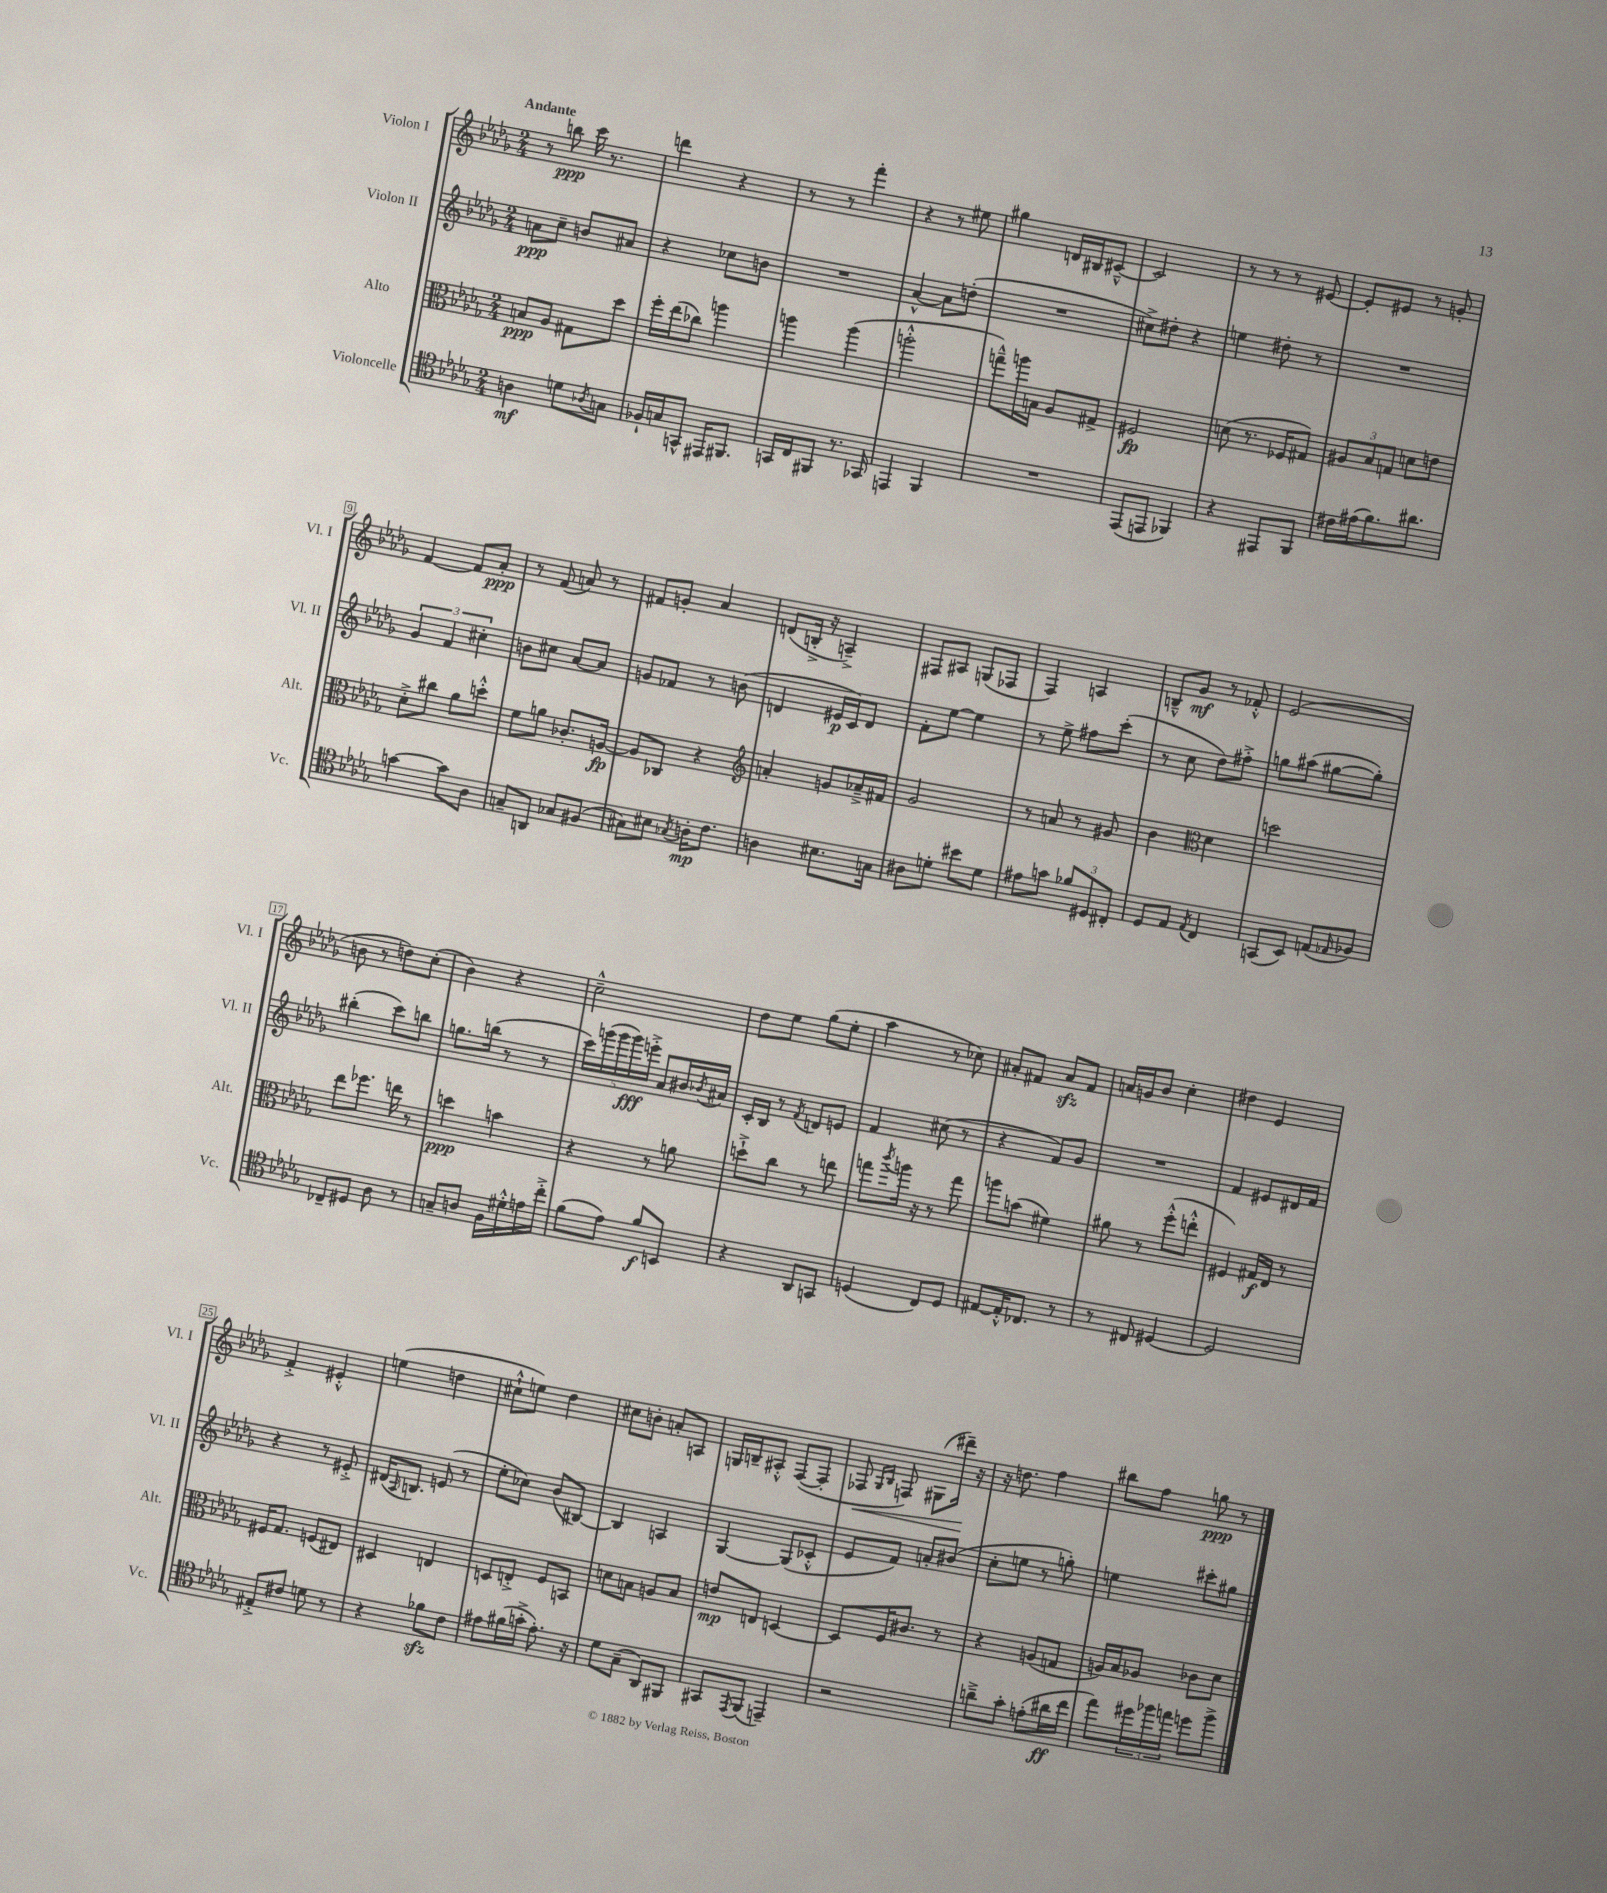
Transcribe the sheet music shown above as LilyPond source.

<<
\new StaffGroup <<
\new Staff = "s0" \with { instrumentName = "Violon I" shortInstrumentName = "Vl. I" } {
    \clef treble \key des \major \numericTimeSignature \time 2/4 \tempo "Andante"
    r8 b''8\ppp c'''16 r8. |
    d'''4 r4 |
    r8 r8 f'''4-. |
    r4 r8 eis''8 |
    gis''4 d'16 bis16 cis'8~---^ |
    cis'2 |
    r8 r8 r8 eis'8~ |
    eis'8-. eis'8 r8 g'8-. |
    f'4~ f'8 aes'8-.\ppp |
    r8 f'8( a'8) r8 |
    fis'8 g'8-. aes'4 |
    d'8( b16-.-> r16 a4--->) |
    fis8 ais8 g8( fes8 |
    f4) a4 |
    b8---^ ges'8\mf r8 fes'8-.-^ |
    ees'2( |
    b'8 r8 d''8) c''8-.( |
    bes'4) r4 |
    c''2---^ |
    des''8 ees''8 ges''8( ees''8-. |
    aes''4 r8 ces''8) |
    ais'8-. fis'8 ais'8\sfz fis'8 |
    a'16 g'16 bes'8 c''4-. |
    dis''4 ees'4 |
    f'4-.-> eis'4-.-^ |
    e''4( d''4 |
    cis''8-!-^ e''8) des''4 |
    cis''8 b'8-. a'8-. a8 |
    g16 b16-- ais8-.-^ f8~( f8-. |
    fes8\< \grace { ges16 bes16 } f8) gis8( dis'''16--\!) r16 |
    r16 d''8. f''4 |
    bis''8 f''8 g''8\ppp r8 \bar "|." |
}
\new Staff = "s1" \with { instrumentName = "Violon II" shortInstrumentName = "Vl. II" } {
    \clef treble \key des \major \numericTimeSignature \time 2/4
    a'8\ppp c''8-- b'8 ais'8 |
    r4 ces''8 b'8 |
    R2 |
    aes'4~-^ aes'8 d''8-.( |
    R2 |
    cis''8->) dis''8-. r4 |
    e''4 dis''8-. r8 |
    R2 |
    \tuplet 3/2 { ges'4 f'4 cis''4-. } |
    b'8 cis''8 aes'8~ aes'8 |
    g'8 fes'8 r8 b'8( |
    d'4 eis'16\p c'16) d'8 |
    f'8-. ees''8~ ees''4 |
    r8 ees''8-> fis''8 c'''8-.( |
    r8 c''8 des''8) fis''8-.-> |
    g''8 ais''8( gis''8~ gis''8-.) |
    bis''4-.( c'''8) b''8 |
    g''8. b''16( r8 r8 |
    \tuplet 5/4 { c'''16) g'''16( g'''16 g'''16\fff) e'''16-.-> } aes'8 bis'16 \acciaccatura { bes'8 } ais'16 |
    c'16-. bes16 r8 \acciaccatura { f'8 } d'8 e'8 |
    f'4 cis''8( r8 |
    r4 f'8) ges'8 |
    R2 |
    f'4 eis'8 dis'16 f'16 |
    r4 r8 eis'8-.-> |
    dis'16( \grace { aes16 } b8.) e'8( r8 |
    ees''8-. ces''8) bes'8( bis8~) |
    bis4 a4 |
    ges4~ ges8( ces'8-.-^ |
    ees'8 f'8) a'8-. bis'8( |
    c''8-. e''8 r8 g''8-.) |
    e''4 cis'''8-. gis''8 \bar "|." |
}
\new Staff = "s2" \with { instrumentName = "Alto" shortInstrumentName = "Alt." } {
    \clef alto \key des \major \numericTimeSignature \time 2/4
    b8\ppp aes8 gis8 des''8 |
    f''16-. ees''16( ces''8) a''4 |
    a''4 a''4( |
    a''2-.-^ |
    g''8---^) a''16 b16 aes8 gis8-> |
    fis2\fp |
    d'8( r8. fes16 gis8) |
    \tuplet 3/2 { ais8 bes8 g8 } d'8 e'8 |
    des'8-.-> cis''8 aes'8 d''8-.-^ |
    f'8 a'8 ces'8.-. a16~\fp |
    a8 ces8 r4 |
    \clef treble a'4-. g'8 aes'16---> fis'16 |
    ges'2 |
    r8 a'8 r8 gis'8 |
    bes'4 \clef alto des'4 |
    d''2 |
    ees''8 fes''8. e''16 r8 |
    d''4\ppp b'4 |
    r4 r8 a'8 |
    d''8-!-> c''8 r8 e''8 |
    g''8 \acciaccatura { c'''8 } a''16 r16 r8 g''8 |
    a''8 b'8( fis'4) |
    ais'8 r8 f''8-.-^( e''8-.-^ |
    fis4) gis16\f ees16 r8 |
    fis16 ges8. f8( eis8) |
    dis4 e4 |
    d8 e8-.-> f8 b,8 |
    d'8 b8 a8 b8 |
    e'8\mp e8 d4~ |
    d8 f16 cis'8. r8 |
    r4 a8( g8 |
    a16) bes16 aes8 ces'8 des'8 \bar "|." |
}
\new Staff = "s3" \with { instrumentName = "Violoncelle" shortInstrumentName = "Vc." } {
    \clef tenor \key des \major \numericTimeSignature \time 2/4
    a4\mf d'8 \acciaccatura { aes8 } g8 |
    fes16-! g16 g,8-^ eis,16 fis,8. |
    g,16 c16 fis,8 r8. ges,16 |
    e,4 f,4 |
    R2 |
    ees,8( e,8 fes,4) |
    r4 eis,8 f,8 |
    cis'16 eis'16( f'8.) ais'8. |
    g'4~ g'8 aes8 |
    g8-- a,8 ges8 fis8( |
    gis8) bis8 \acciaccatura { ges8 } a16-.\mp c'8. |
    a4 bis8. g16 |
    ais8 d'8-. bis'8 d'8 |
    eis'8 g'8 \tuplet 3/2 { fes'8 dis8 cis8-. } |
    des8 ees8 \acciaccatura { ees8 } c4 |
    g,8( bes,8) e8( \grace { ees16 } fes8) |
    ces8-- dis8 aes8 r8 |
    g8-- a8 f16 dis'16-.-^ e'16 c''16-.-> |
    f'8( ees'8) f'8\f b,8 |
    r4 aes,8 g,8 |
    d4( c8) d8 |
    eis8~ eis16-.-^ ces8. r8 |
    r8 cis8 dis4~ |
    dis2 |
    eis8-.-> cis'8 d'8 r8 |
    r4 fes'8\sfz c'8 |
    eis'8 fis'16( g'16-.-> eis'8.-.) r16 |
    des'8 ges8--( aes,8) fis,8 |
    gis,8 \acciaccatura { ees,8 } f,8( e,4--) |
    r2 |
    a'8---> ges'8-. e'8-.( ais'16\ff c''16 |
    ees''8) \tuplet 3/2 { dis''16 fes''16 e''16 } d''8 fes''8-> \bar "|." |
}
>>
>>
\layout { \context { \Score \override BarNumber.stencil = #(make-stencil-boxer 0.1 0.3 ly:text-interface::print) } }
